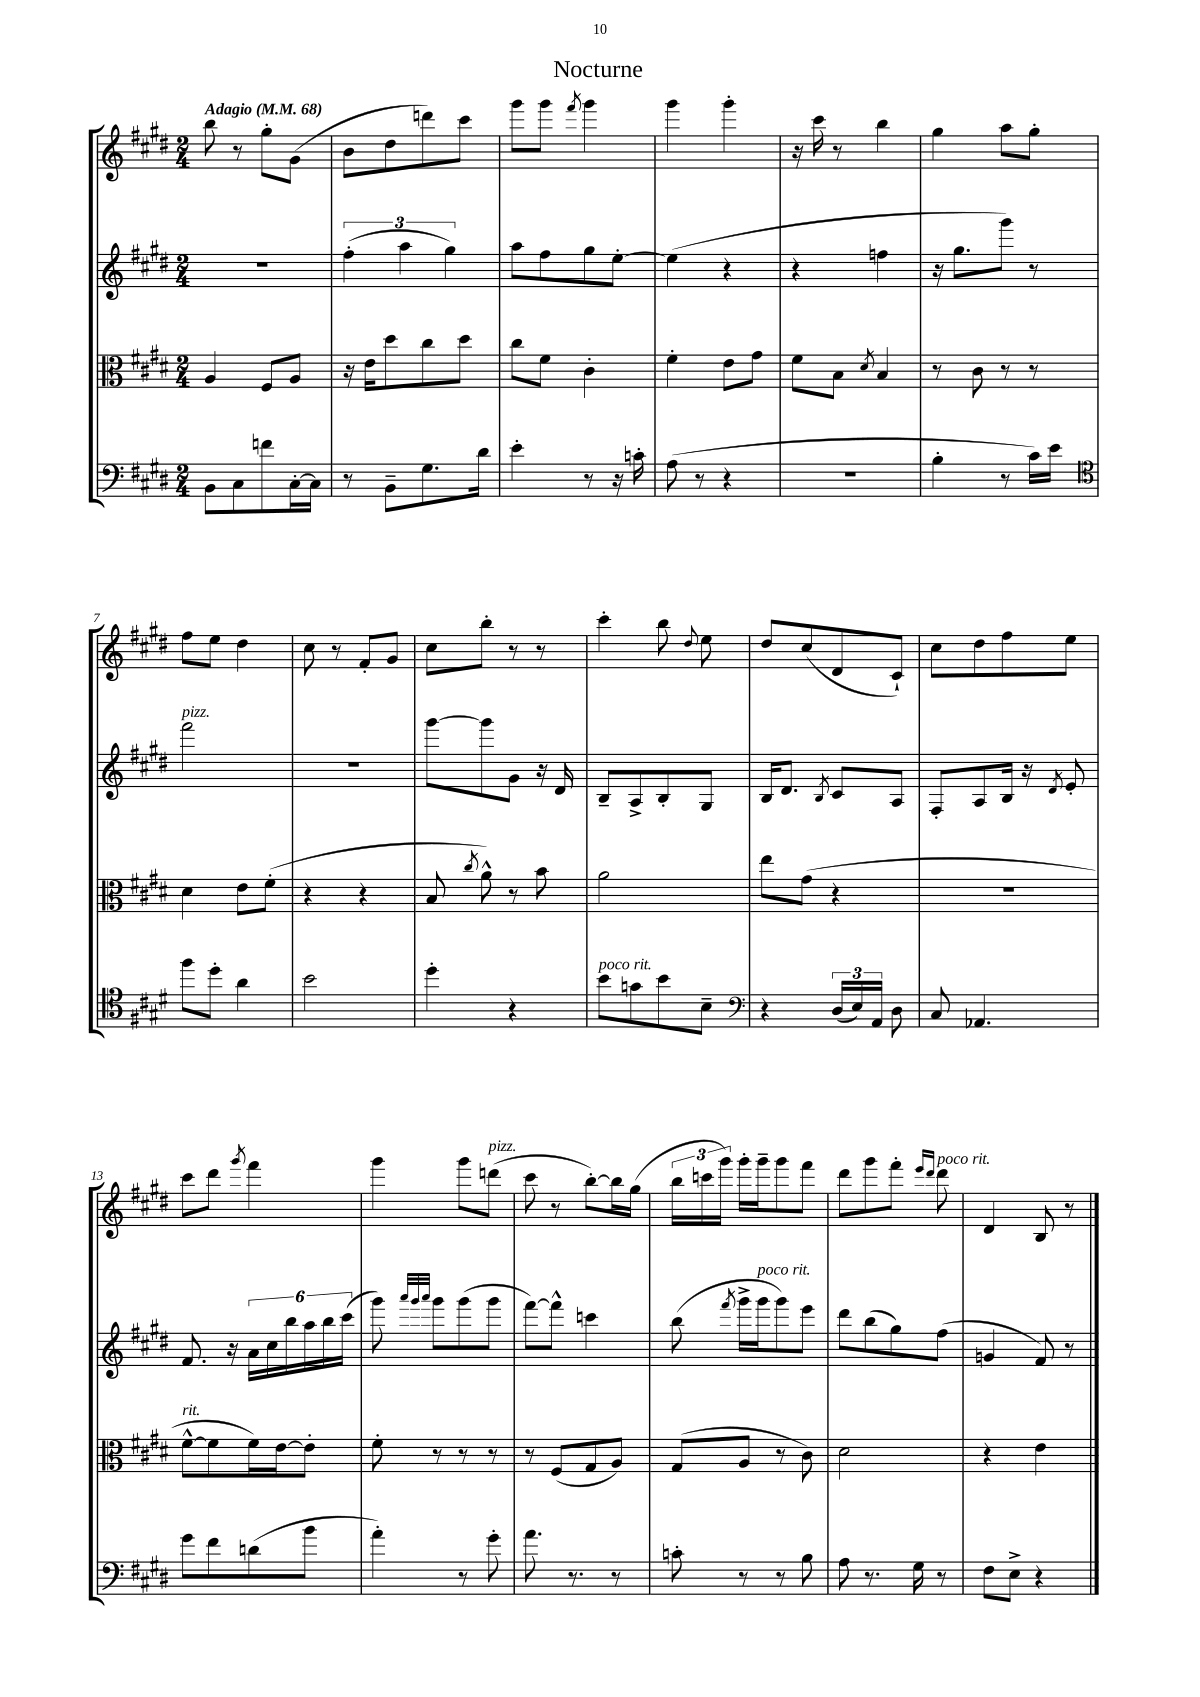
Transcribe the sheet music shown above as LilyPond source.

\header { title = "Nocturne" }
<<
\new StaffGroup <<
\new Staff = "s0" {
    \clef treble \key e \major \numericTimeSignature \time 2/4 \tempo "Adagio" 4 = 68
    \autoBeamOff b''8 r8 gis''8[-. gis'8]( |
    b'8[ dis''8 d'''8) cis'''8] |
    gis'''8[ gis'''8] \acciaccatura { fis'''8 } gis'''4 |
    gis'''4 gis'''4-. |
    r16 cis'''16 r8 b''4 |
    gis''4 a''8[ gis''8]-. |
    fis''8[ e''8] dis''4 |
    cis''8 r8 fis'8[-. gis'8] |
    cis''8[ b''8]-. r8 r8 |
    cis'''4-. b''8 \appoggiatura { dis''8 } e''8 |
    dis''8[ cis''8( dis'8 cis'8]-!) |
    cis''8[ dis''8 fis''8 e''8] |
    cis'''8[ dis'''8] \acciaccatura { gis'''8 } fis'''4 |
    gis'''4 gis'''8[ d'''8]^\markup { \italic "pizz." }( |
    cis'''8 r8 b''8[~-.) b''16 gis''16]( |
    \tuplet 3/2 { b''16[ c'''16 gis'''16]) } gis'''16[-. gis'''16-- gis'''8 fis'''8] |
    dis'''8[ gis'''8 fis'''8]-. \grace { e'''16[ dis'''16] } dis'''8^\markup { \italic "poco rit." } |
    dis'4 b8 r8 \bar "|." |
}
\new Staff = "s1" {
    \clef treble \key e \major \numericTimeSignature \time 2/4
    \autoBeamOff R2 |
    \tuplet 3/2 { fis''4-.( a''4 gis''4) } |
    a''8[ fis''8 gis''8 e''8]~-. |
    e''4( r4 |
    r4 f''4 |
    r16 gis''8.[ gis'''8]) r8 |
    fis'''2^\markup { \italic "pizz." } |
    r2 |
    gis'''8[~ gis'''8 gis'8] r16 dis'16 |
    b8[-- a8-> b8-. gis8] |
    b16[ dis'8.] \acciaccatura { b8 } cis'8[ a8] |
    fis8[-. a8 b16] r16 \acciaccatura { dis'8 } e'8-. |
    fis'8. r16 \tuplet 6/4 { a'16[ cis''16 b''16 a''16 b''16 cis'''16]( } |
    gis'''8) \grace { a'''32[ gis'''32 a'''32] } gis'''8[ gis'''8( gis'''8] |
    fis'''8[~) fis'''8]-^ c'''4 |
    b''8( \acciaccatura { fis'''8 } gis'''16[-> gis'''16^\markup { \italic "poco rit." } gis'''8) e'''8] |
    dis'''8[ b''8( gis''8) fis''8]( |
    g'4 fis'8) r8 \bar "|." |
}
\new Staff = "s2" {
    \clef alto \key e \major \numericTimeSignature \time 2/4
    \autoBeamOff a4 fis8[ a8] |
    r16 e'16[ dis''8 cis''8 dis''8] |
    cis''8[ fis'8] cis'4-. |
    fis'4-. e'8[ gis'8] |
    fis'8[ b8] \acciaccatura { dis'8 } b4 |
    r8 cis'8 r8 r8 |
    dis'4 e'8[ fis'8]-.( |
    r4 r4 |
    b8 \acciaccatura { cis''8 } a'8-^) r8 b'8 |
    a'2 |
    e''8[ gis'8]( r4 |
    r2 |
    fis'8[~-^^\markup { \italic "rit." } fis'8 fis'16) e'16~ e'8]-. |
    fis'8-. r8 r8 r8 |
    r8 fis8[( gis8 a8]) |
    gis8[( a8] r8 cis'8) |
    dis'2 |
    r4 e'4 \bar "|." |
}
\new Staff = "s3" {
    \clef bass \key e \major \numericTimeSignature \time 2/4
    \autoBeamOff b,8[ cis8 f'8 cis16~-. cis16] |
    r8 b,8[-- gis8. dis'16] |
    e'4-. r8 r16 c'16-. |
    a8( r8 r4 |
    R2 |
    b4-. r8 cis'16[) e'16] |
    \clef tenor fis''8[ dis''8]-. a'4 |
    b'2 |
    dis''4-. r4 |
    b'8[^\markup { \italic "poco rit." } g'8 b'8 b8]-- |
    \clef bass r4 \tuplet 3/2 { dis16[( e16) a,16] } dis8 |
    cis8 aes,4. |
    gis'8[ fis'8 d'8( b'8] |
    a'4-.) r8 gis'8-. |
    a'8. r8. r8 |
    c'8-. r8 r8 b8 |
    a8 r8. gis16 r8 |
    fis8[ e8]-> r4 \bar "|." |
}
>>
>>
